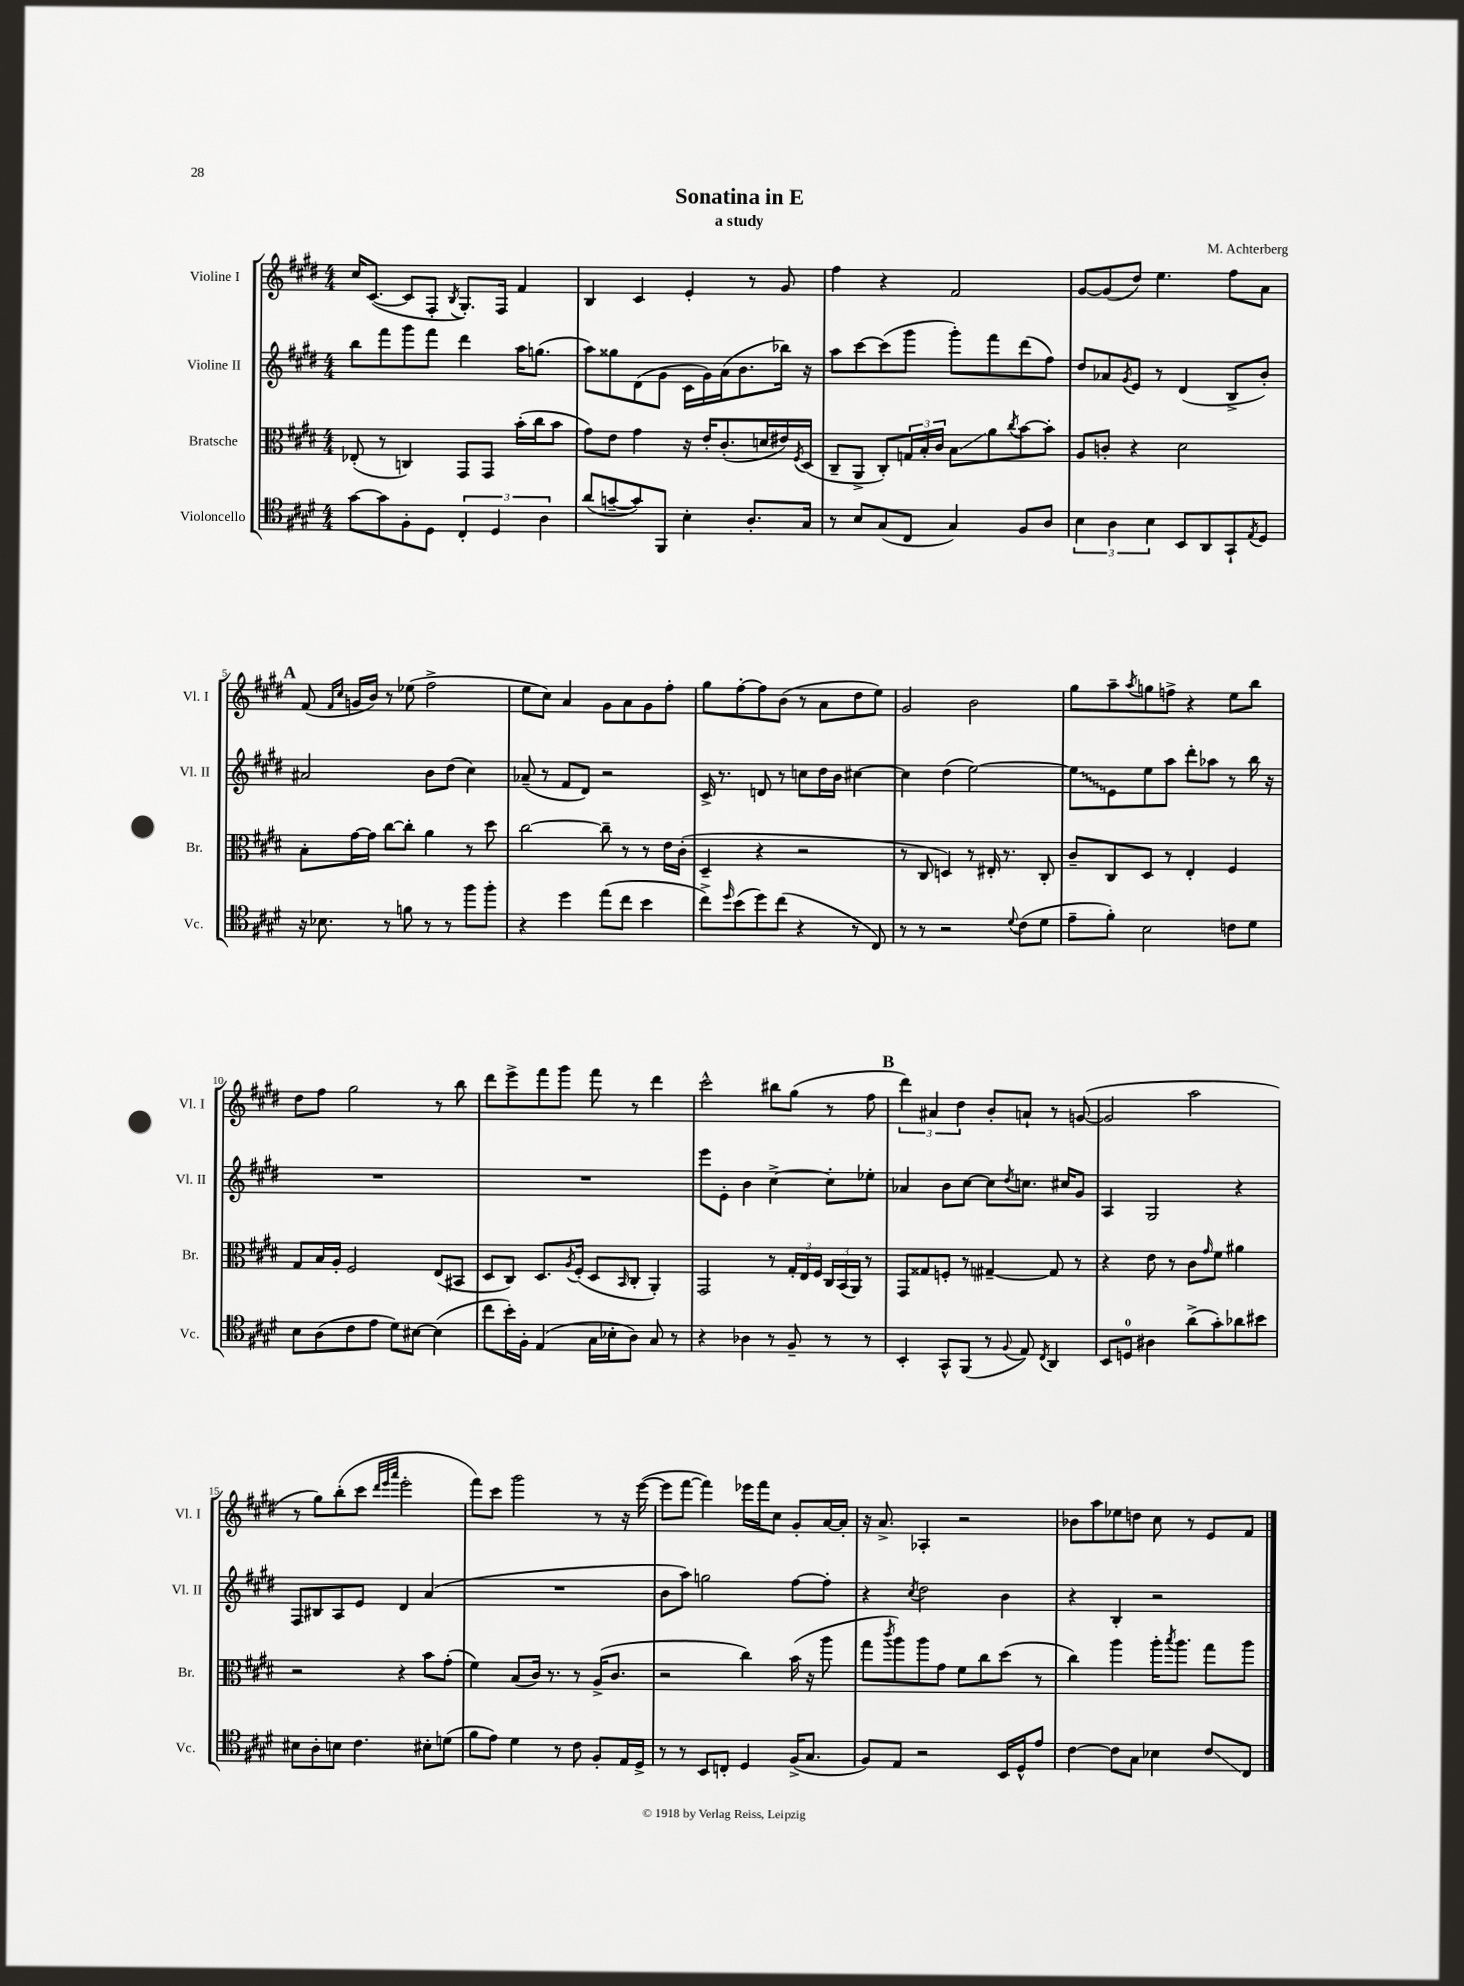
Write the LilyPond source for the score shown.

\header { title = "Sonatina in E" composer = "M. Achterberg" subtitle = "a study" }
<<
\new StaffGroup <<
\new Staff = "s0" \with { instrumentName = "Violine I" shortInstrumentName = "Vl. I" } {
    \clef treble \key e \major \numericTimeSignature \time 4/4
    cis''16 cis'8.~( cis'8 fis8-. \acciaccatura { b8 } gis8.-.) fis16 fis'4 |
    b4 cis'4 e'4-. r8 gis'8 |
    fis''4 r4 fis'2 |
    gis'8~ gis'8( dis''8) e''4. fis''8 a'8 |
    \mark \markup { \bold "A" } fis'8( \grace { fis'16 cis''16 } g'16 b'16) r8 ees''8( fis''2-> |
    e''8 cis''8) a'4 gis'8 a'8 gis'8 fis''8-. |
    gis''8 fis''8~-. fis''8 b'8( r8 a'8 dis''8 e''8) |
    gis'2 b'2 |
    gis''8 a''8-- \acciaccatura { a''8 } g''8 f''8-> r4 e''8 b''8 |
    dis''8 fis''8 gis''2 r8 b''8 |
    dis'''8 e'''8-> fis'''8 gis'''8 fis'''8 r8 dis'''4 |
    cis'''2-^ bis''8 gis''8( r8 fis''8 |
    \mark \markup { \bold "B" } \tuplet 3/2 { dis'''4) ais'4 dis''4 } b'8-. a'8-! r8 g'8~( |
    g'2 a''2 |
    r8 gis''8) b''8-.( cis'''8 \grace { dis'''32 e'''32 a'''32 } e'''2-. |
    fis'''8) cis'''8 gis'''2 r8 r16 e'''16~( |
    e'''8 fis'''8~ fis'''4) ees'''16 fis'''16 cis''8 gis'8-. a'16~ a'16-. |
    r16 a'8.-> aes4-. r2 |
    bes'8 a''8 ees''8 d''8 cis''8 r8 e'8 fis'8 \bar "|." |
}
\new Staff = "s1" \with { instrumentName = "Violine II" shortInstrumentName = "Vl. II" } {
    \clef treble \key e \major \numericTimeSignature \time 4/4
    b''8 fis'''8 gis'''8 fis'''8 dis'''4 a''16 g''8.( |
    a''8) gisis''8 dis'8( gis'8 cis'16 gis'16) a'16( b'8. bes''16) r16 |
    a''8 cis'''8~ cis'''8( gis'''8 gis'''8-.) fis'''8 dis'''8( fis''8) |
    dis''8 aes'8 \acciaccatura { gis'8 } e'8 r8 dis'4( b8-> b'8-.) |
    \mark \markup { \bold "A" } ais'2 b'8 dis''8( cis''4) |
    aes'8--( r8 fis'8 dis'8) r2 |
    cis'16-> r8. d'8 r8 c''8 dis''16 b'16 cis''4~ |
    cis''4 dis''4( e''2~) |
    \once \override Glissando.style = #'zigzag e''8\glissando e'8 e''8 a''8 dis'''8-. aes''8 r8 b''16 r16 |
    R1 |
    R1 |
    e'''8 e'8-. b'4 cis''4~-> cis''8-. ees''8-. |
    \mark \markup { \bold "B" } aes'4 b'8 cis''8~ cis''8 \acciaccatura { dis''8 } c''8. cis''16 gis'8 |
    a4 gis2 r4 |
    fis8 bis8 a8 e'8 dis'4 a'4( |
    R1 |
    b'8 a''8) g''2 fis''8~ fis''8-. |
    r4 \acciaccatura { cis''8 } dis''2 b'4 |
    r4 b4-. r2 \bar "|." |
}
\new Staff = "s2" \with { instrumentName = "Bratsche" shortInstrumentName = "Br." } {
    \clef alto \key e \major \numericTimeSignature \time 4/4
    ees8-.( r8 c4) gis,8 gis,8 b'16-.( cis''16 b'8 |
    gis'8) e'8 gis'4 r16 e'16-. cis'8.-.( d'16 eis'16) \acciaccatura { fis8 } dis16( |
    cis8-- a,8-> cis8-.) \tuplet 3/2 { g16 b16-. cis'16 } b8\glissando a'8 \acciaccatura { cis''8 } b'8~ b'8-. |
    a8 c'8-. r4 dis'2 |
    \mark \markup { \bold "A" } b8-. gis'16~ gis'16 cis''8~ cis''8-. a'4 r8 dis''8 |
    cis''2~ cis''8-- r8 r8 e'16 cis'16-.( |
    dis4-- r4 r2 |
    r8 cis8 d4) r8 eis16-. r8. cis8-. |
    cis'8-- cis8 dis8 r8 e4-. fis4 |
    gis8 b16 a16-. fis2 e8( bis,8 |
    dis8 cis8) dis8. \acciaccatura { a8 } fis16-.( dis8 \grace { b,16 } cis8-. a,4-.) |
    gis,2 r8 \tuplet 3/2 { gis16-. e16 fis16 } \tuplet 3/2 { cis16 b,16( a,16) } r8 |
    \mark \markup { \bold "B" } gis,8 gisis8 f8-. r8 gis4~-- gis8 r8 |
    r4 e'8 r8 cis'8 \grace { gis'16 } fis'8 ais'4 |
    r2 r4 b'8 gis'8-.( |
    fis'4) b8( cis'16) r8. r8 a16->( cis'8. |
    r2 cis''4) b'16( r16 a''8 |
    gis''8 \acciaccatura { cis'''8 } a''8) a''8 gis'8 fis'8 cis''8 dis''8( r8 |
    cis''4) a''4 a''16-. \acciaccatura { b''8 } a''8. gis''8 a''8 \bar "|." |
}
\new Staff = "s3" \with { instrumentName = "Violoncello" shortInstrumentName = "Vc." } {
    \clef tenor \key e \major \numericTimeSignature \time 4/4
    gis'8~ gis'8 fis8-. dis8 \tuplet 3/2 { cis4-. dis4 a4 } |
    a'8( g'8~-- g'8) fis,8 b4-. a8.-. gis16 |
    r8 b8 gis8( cis8 gis4) fis8 a8 |
    \tuplet 3/2 { b4 a4 b4 } b,8 a,8 gis,8-! \acciaccatura { e8 } dis8 |
    \mark \markup { \bold "A" } r16 bes8. r8 f'8 r8 r8 fis''8 fis''8-. |
    r4 dis''4 e''8( cis''8 b'4 |
    cis''8->) \grace { dis''16 } b'8( dis''8) cis''8( r4 r8 cis8) |
    r8 r8 r2 \appoggiatura { dis'8 } cis'8( dis'8 |
    e'8-- fis'8-.) b2 c'8 dis'8 |
    b8 a8( cis'8 e'8 dis'8) bis8~ bis4( |
    cis''8 b'16-.) fis16-. e4( gis16 bes16-. a8) gis8 r8 |
    r4 aes4 r8 fis8-- r8 r8 |
    \mark \markup { \bold "B" } b,4-. gis,8-^ fis,8( r8 \appoggiatura { fis8 } e8) \acciaccatura { cis8 } a,4 |
    b,8 d8-0 ais4 a'8->( gis'8-.) aes'8 bis'8 |
    bis8 a8-. b8 cis'4. bis8-. d'8( |
    fis'8 e'8) dis'4 r8 cis'8 fis8-. e16 dis16-> |
    r8 r8 b,8 c8-. dis4 fis16->( gis8. |
    fis8) e8 r2 b,16 dis16-^ e'8 |
    cis'4~ cis'8 gis8 bes4 cis'8\glissando cis8 \bar "|." |
}
>>
>>
